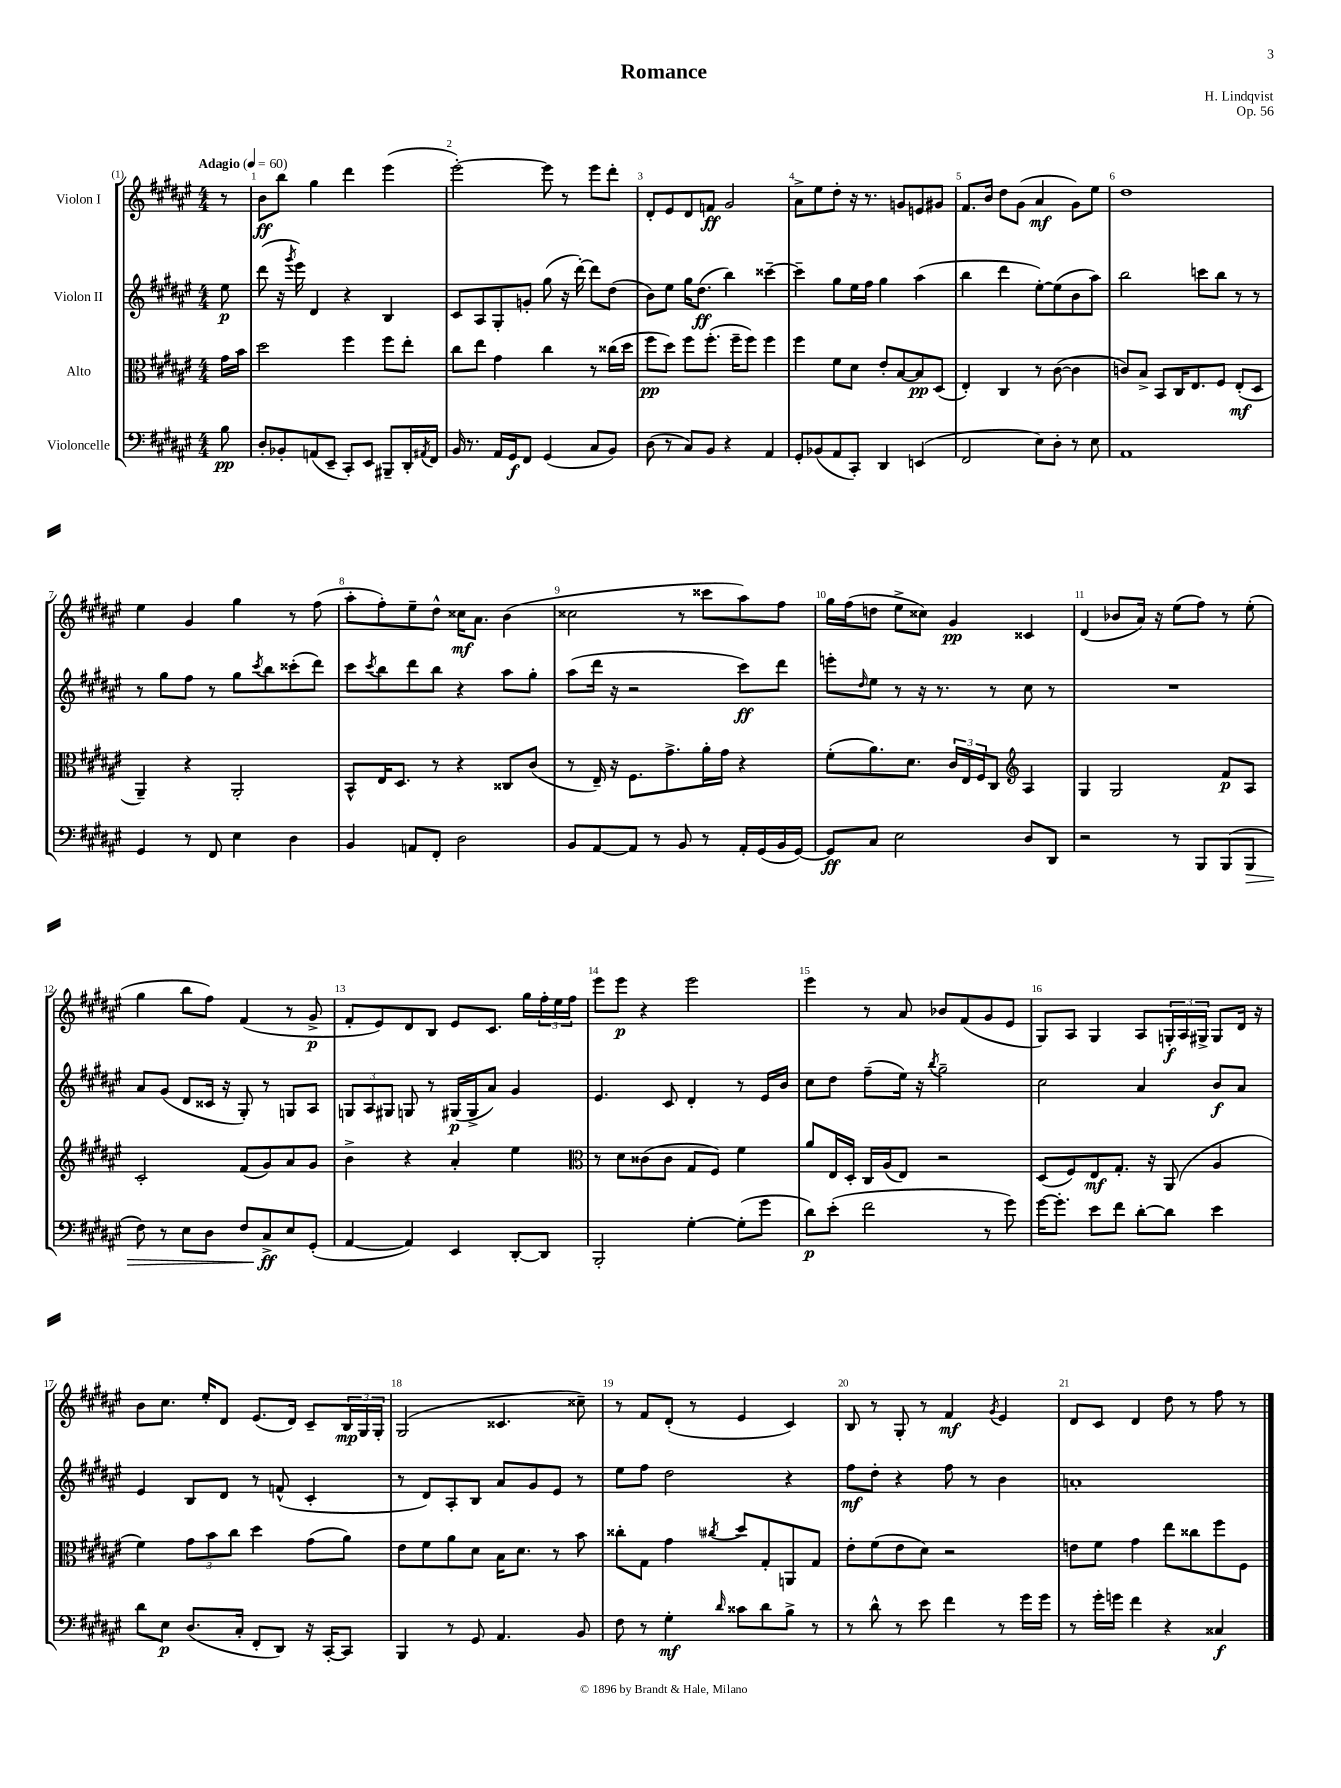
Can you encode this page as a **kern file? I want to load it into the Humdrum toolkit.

**kern	**kern	**kern	**kern
*staff4	*staff3	*staff2	*staff1
*clefF4	*clefC3	*clefG2	*clefG2
*k[f#c#g#d#a#e#]	*k[f#c#g#d#a#e#]	*k[f#c#g#d#a#e#]	*k[f#c#g#d#a#e#]
*M4/4	*M4/4	*M4/4	*M4/4
*MM60	*MM60	*MM60	*MM60
8B	16g#	8ee#	8r
.	16b	.	.
=	=	=	=
8D#'	2dd#	(8ddd#	8b
8BB-'	.	16r	8bb
.	.	8qggg#	.
.	.	16eee#)	.
(8AA	.	4d#	4gg#
8EE#~	.	.	.
8CC#')	4ff#	4r	4ddd#
8EE#	.	.	.
8BBB#~	8ff#	4B	(4eee#
16DD#'	8ee#'	.	.
8qAA#	.	.	.
16FF#	.	.	.
=	=	=	=
16BB	8cc#	8c#	[2eee#')
8.r	.	.	.
.	8ee#	8A#	.
16AA#	4g#	8G#'	.
16GG#	.	.	.
8FF#	.	8g'	.
(4GG#	4cc#	(8gg#	8eee#]
.	.	16r	8r
.	.	[16ddd#')	.
8C#	8r	8ddd#]	8eee#
8BB)	(16cc##	(8dd#	8ddd#'
.	16dd#	.	.
=	=	=	=
(8D#	8ff#	8b)	8d#'
8r	8dd#)	8ee#	8e#
8C#)	8ff#	16gg#	8d#
.	.	(8.dd#	.
8BB	(8.ff#'	.	8f
4r	.	4bb)	2g#
.	16ff#~	.	.
.	8ff#)	.	.
4AA#	4ff#	[4ccc##~	.
=	=	=	=
8GG#'	4ff#	4ccc##~]	8a#^
(8BB-	.	.	8ee#
8AA#	8f#	8gg#	8dd#'
8CC#')	8d#	16ee#	16r
.	.	16ff#	8.r
4DD#	8e#'	4gg#	.
.	[8B	.	8g
(4EE	8B]	(4aa#	8e
.	(8D#	.	8g#
=	=	=	=
2FF#	4E#')	4bb	8.f#
.	.	.	16b
.	4C#	4ddd#	8dd#
.	.	.	(8g#
8E#)	8r	[8ee#')	4a#
8D#'	([8c#	(8ee#]	.
8r	4c#]	8b	8g#)
8E#	.	8aa#)	8ee#
=	=	=	=
1AA#	8c)	2bb	1dd#
.	8B^	.	.
.	8BB	.	.
.	16C#	.	.
.	8.E#	.	.
.	.	8ccc	.
.	8F#	8bb	.
.	(8E#'	8r	.
.	8D#	8r	.
=	=	=	=
4GG#	4AA#~)	8r	4ee#
.	.	8gg#	.
8r	4r	8ff#	4g#
8FF#	.	8r	.
4E#	2AA#'	8gg#	4gg#
.	.	8qccc#	.
.	.	8bb	.
4D#	.	(8ccc##'	8r
.	.	8ddd#)	(8ff#
=	=	=	=
4BB	8BB^^	8ccc#	8aa#'
.	.	8qccc#	.
.	16E#	8bb	8ff#')
.	8.D#	.	.
8AA	.	8ddd#	8ee#~
8FF#'	8r	8bb	8dd#^^
2D#	4r	4r	16cc##
.	.	.	8.a#
.	8C##	8aa#	(4b
.	(8c#	8gg#'	.
=	=	=	=
8BB	8r	(8aa#	2cc##
[8AA#	16E#~)	16ddd#	.
.	16r	16r	.
8AA#]	8.F#	2r	.
8r	.	.	.
.	8.g#^	.	.
8BB	.	.	8r
8r	16a#'	.	8ccc##
.	16g#	.	.
16AA#'	4r	8ccc#)	8aa#)
(16GG#	.	.	.
16BB	.	8ddd#	8ff#
[16GG#)	.	.	.
=	=	=	=
8GG#]	(8f#'	8eee'	16gg#
.	.	.	(16ff#
.	.	16qqdd#	.
8C#	8.a#)	8ee#	8dd
2E#	.	8r	8ee#^
.	8.d#	.	.
.	.	16r	8cc##)
.	.	8.r	.
.	24c#	.	4g#
.	24E#	.	.
.	24F#	.	.
.	8C#	8r	.
*	*clefG2	*	*
8D#	4A#	8cc#	4c##
8DD#	.	8r	.
=	=	=	=
2r	4G#	1r	(4d#
.	2G#	.	8b-
.	.	.	16a#)
.	.	.	16r
8r	.	.	(8ee#
8BBB	.	.	8ff#)
(8BBB	8f#	.	8r
8BBB	8A#	.	(8ee#'
=	=	=	=
8F#)	2c#'	8a#	4gg#
8r	.	(8g#	.
8E#	.	8d#	8bb
8D#	.	16c##	8ff#)
.	.	16r	.
8F#	(8f#	8G#')	(4f#
8C#^	8g#)	8r	.
8E#	8a#	8G	8r
(8GG#'	8g#	8A#	8g#^
=	=	=	=
[4AA#	4b^	12G	8f#'
.	.	12A#	.
.	.	.	8e#)
.	.	12G#	.
4AA#])	4r	8G	8d#
.	.	8r	8B
4EE#	4a#'	(16G#	8e#
.	.	16G#^	.
.	.	8a#)	8.c#
[8DD#'	4ee#	4g#	.
.	.	.	16gg#
8DD#]	.	.	24ff#'
.	.	.	24ee#
.	.	.	24ff#
=	=	=	=
*	*clefC3	*	*
2BBB'	8r	4.e#	8eee#
.	8d#	.	8eee#
.	(8c##	.	4r
.	8c##	8c#	.
[4G#'	8G#	4d#'	2eee#
.	8F#)	.	.
(8G#']	4f#	8r	.
8g#	.	16e#	.
.	.	16b	.
=	=	=	=
8d#)	8a#	8cc#	4eee#
(8e#'	16E#	8dd#	.
.	16D#'	.	.
2f#	16C#	(8ff#~	8r
.	(16A#	.	.
.	8E#)	16ee#)	8a#
.	.	16r	.
.	.	8qbb	.
.	2r	2gg#~	8b-
.	.	.	(8f#
8r	.	.	8g#
8g#)	.	.	8e#
=	=	=	=
[16g#	(8D#	2cc#	8G#)
8.g#']	.	.	.
.	8F#)	.	8A#
8e#	8E#	.	4G#
8f#	8.G#'	.	.
[8d#'	.	4a#	8A#
.	16r	.	.
8d#]	(8AA#	.	24G'
.	.	.	24A#
.	.	.	24G#^
4e#	4A#	8b	8G#
.	.	8a#	16d#
.	.	.	16r
=	=	=	=
8d#	4f#)	4e#	8b
8E#	.	.	8.cc#
(8.D#	12g#	8B	.
.	.	.	16ee#'
.	12b	.	.
.	.	8d#	8d#
.	12cc#	.	.
16C#'	.	.	.
8FF#'	4dd#	8r	(8.e#
8DD#)	.	(8f^^	.
.	.	.	16d#)
16r	(8g#	4c#'	8c#~
[16CC#'	.	.	.
8CC#]	8a#)	.	24B
.	.	.	24G#
.	.	.	24G#'
=	=	=	=
4BBB	8e#	8r	(2G#
.	8f#	8d#)	.
8r	8a#	8A#'	.
8GG#	8d#	8B	.
4.AA#	16B	8a#	4.c##
.	8.d#	.	.
.	.	8g#	.
.	8r	8e#	.
8BB	8b	8r	8cc##~)
=	=	=	=
8F#	8cc##'	8ee#	8r
8r	8G#	8ff#	8f#
4G#'	4g#	2dd#	(8d#'
.	.	.	8r
16qqd#	8qcc#	.	.
8c##	8dd#	.	4e#
8d#	8G#'	.	.
8B^	8AA	4r	4c#)
8r	8G#	.	.
=	=	=	=
8r	8e#'	8ff#	8B
8d#^^	(8f#	8dd#'	8r
8r	8e#	4r	8G#'
8e#	8d#)	.	8r
4f#	2r	8ff#	4f#
.	.	8r	.
.	.	.	8qg#
8r	.	4b	4e#
16g#	.	.	.
16g#	.	.	.
=	=	=	=
8r	8e	1a'	8d#
16g#'	8f#	.	8c#
16g	.	.	.
4f#	4g#	.	4d#
4r	8ee#	.	8dd#
.	8cc##	.	8r
4C##	8ff#	.	8ff#
.	8F#	.	8r
==	==	==	==
*-	*-	*-	*-
